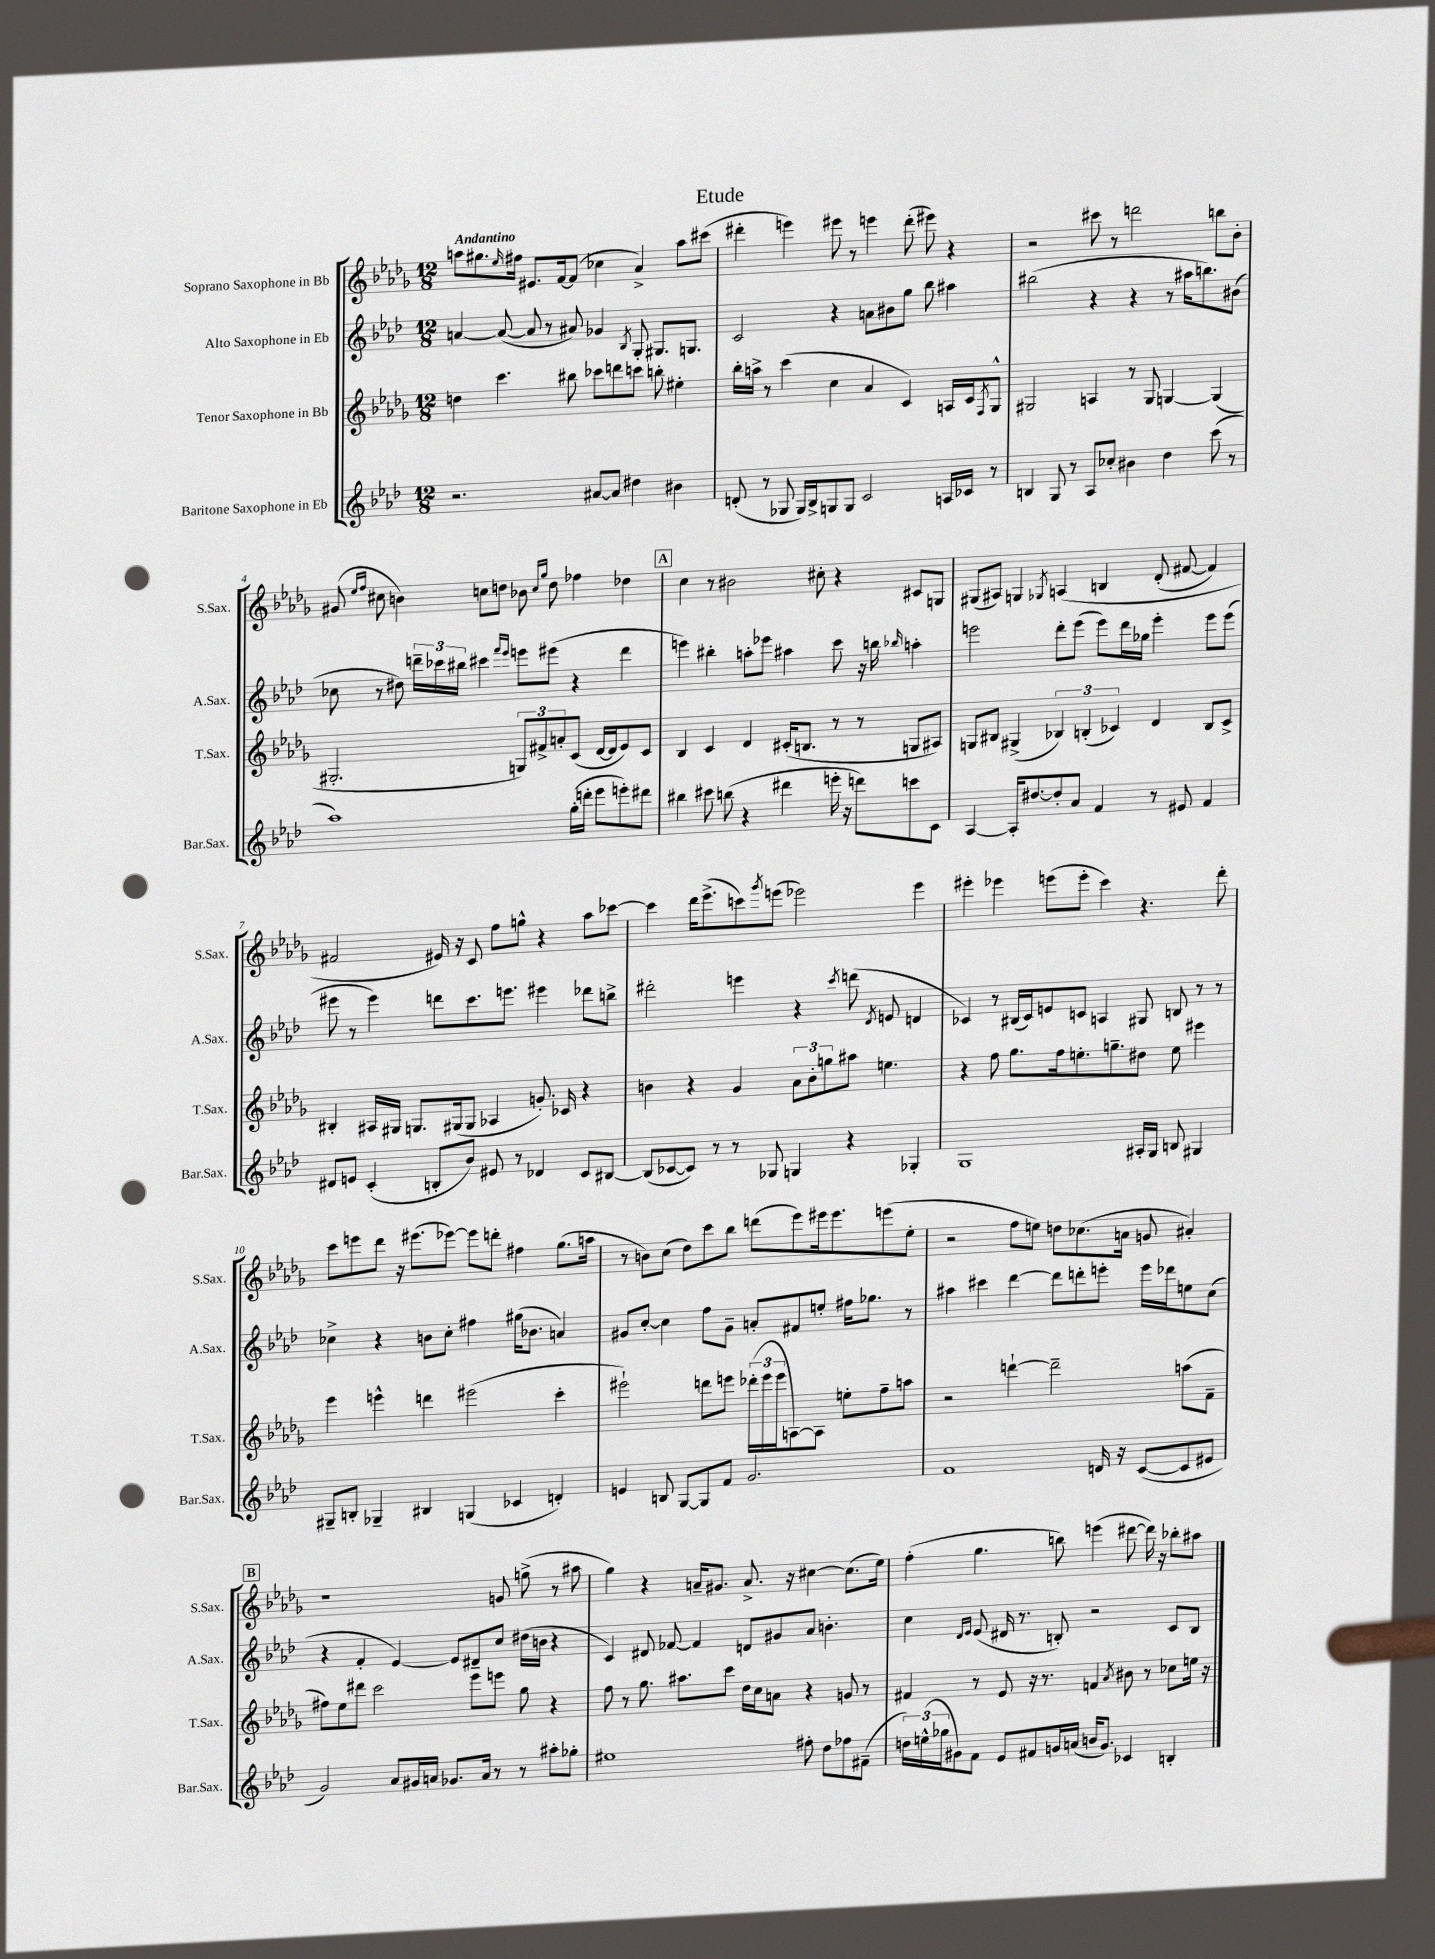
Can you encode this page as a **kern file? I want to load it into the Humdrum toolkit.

**kern	**kern	**kern	**kern
*staff4	*staff3	*staff2	*staff1
*clefG2	*clefG2	*clefG2	*clefG2
*k[b-e-a-d-]	*k[b-e-a-d-g-]	*k[b-e-a-d-]	*k[b-e-a-d-g-]
*M12/8	*M12/8	*M12/8	*M12/8
2.r	4dd	[4a	8aa
.	.	.	8.gg#
.	4.ccc	(8a_	.
.	.	.	16qqee-
.	.	.	16ff#
.	.	8a]	8.e#
.	.	8r	.
.	.	.	[16f
.	8bb#	8a#)	(8f]
[8a#	8ccc-	4g-	4cc-
8a#]	8ddd	.	.
.	.	8qB-	.
4dd#	8ccc	8G'	4a-^)
.	8bb'	8.G#	.
4b#	4ee#'	.	8aa
.	.	8.G	.
.	.	.	(8ccc#
=	=	=	=
(8d'	16bb-'	2c	4ddd#'
.	16aa^	.	.
8r	8r	.	.
8G-	(4ccc	.	4eee)
16G-)	.	.	.
16B-^	.	.	.
8G	4cc	4r	8eee#
8G	.	.	8r
2c	4a-	8a	4eee
.	.	8b#	.
.	4c)	8gg	(8ddd#'
.	.	8bb-	8eee#)
16A	16A	4aa#	4r
16c-	16c	.	.
.	8qF	.	.
8r	8G-^^	.	.
=	=	=	=
4B	2G#	(2bb#	2r
8G	.	.	.
8r	.	.	.
8A-	4A	4r	8ccc#
8cc-'	.	.	8r
4b#	8r	4r	2ddd
.	8G#	.	.
4dd-	[4G	8r	.
.	.	16aa#	.
.	.	8.bb)	.
(8ccc	(4G]	.	8bb
8r	.	(8b#	8b-'
=	=	=	=
1aa-)	2.G#'	8cc-	(8g#
.	.	.	16qqee-
.	.	.	16qqff
.	.	8r	8cc#
.	.	8dd#)	4b)
.	.	24ddd~	.
.	.	24ccc-	.
.	.	24bb#	.
.	.	4ccc#	8cc
.	.	.	8dd
.	.	16qqfff	.
.	.	16qqeee-	.
.	12G)	8eee	8b-
.	12f#^	.	.
.	.	.	16qqcc
.	.	.	16qqgg-
.	.	(8eee#	8dd
.	12a'	.	.
(16gg'	(8c	4r	4ff-
16ddd'	.	.	.
8eee-	[16d-	.	.
.	16d-]	.	.
8eee')	8e-)	4ddd	4dd-
8ddd#	8c	.	.
=	=	=	=
4bb#	4B-	4eee)	4cc
8ccc#	4c	4bb#'	8r
(8bb	.	.	2b#
4r	4d-	8aa'	.
.	.	8eee-	.
4ddd#	(16c#'	4aa#	.
.	8.B	.	.
.	.	.	8cc#'
16eee'	8r	8ccc	4r
16r	.	.	.
8ddd)	8r	16r	.
.	.	16bb	.
.	.	16qqbb-	.
8ccc	8G	4aa'	8c#
8c	8A#)	.	8G
=	=	=	=
[4A-	8G	2eee	(8G#
.	8B#	.	8A#)
16A-']	(4G#^	.	4G
[8.dd#	.	.	.
.	.	.	8qG-
8dd#']	6B-)	8ddd-'	&(4A
8a-	.	(8eee	.
.	(6B'	.	.
4f	.	8eee)	4B
.	6c-)	.	.
.	.	16ddd-	.
.	.	16gg-	.
8r	4d-	4eee'	(8d-'
8e#	.	.	[8f#
4f	8B	8eee	4f#])
.	8c-^	(8eee	.
=	=	=	=
8d#	4B#'	8eee#	2f#
8e	.	8r	.
(4c'	16A#	4eee#)	.
.	16G#	.	.
.	8.G	.	.
8B'	.	8ddd	16e#&)
.	(16G#	.	16r
8b-)	8G#	8.ccc	8c
8e#	4A-	.	8ff
.	.	8.eee	.
8r	.	.	8gg^^
4d-	8.g')	4eee#	4r
.	16c-	.	.
8c	4r	8ddd-	8aa-
[8B#	.	8bb^	[8ccc-
=	=	=	=
(8B#]	4b	2ddd#'	4ccc-]
[8c-	.	.	.
8c-])	4r	.	16ddd-
.	.	.	(8.eee-^
8r	.	.	.
8r	4g-	4eee	8ccc)
.	.	.	8qggg-
8G-	.	.	(8eee
4G	12a-	4r	2eee-)
.	12b'	.	.
.	12gg	.	.
.	.	8qccc	.
4r	8aa#	(8ddd	.
.	.	8qd-	.
.	4.ee	8e	.
4G-'	.	4d	4eee-
=	=	=	=
1G	4r	4c-)	4eee#'
.	8ff	8r	4eee-
.	8.gg-	(16B#	.
.	.	16c-)	.
.	.	8e	(8eee
.	16ff	.	.
.	8.ee'	8c	8eee'
.	.	4A	4ccc)
.	8.gg~	.	.
16A#'	8dd#	8G#	4.r
16G	.	.	.
8B	8ee	8B	.
4G#	4eee#	8r	.
.	.	8r	8ddd-'
=	=	=	=
8G#~	4eee-	4cc-^	8ccc
8B'	.	.	8eee
4G-~	4eee^^	4r	8ddd-
.	.	.	16r
.	.	.	(8.eee#
4B#	4ddd	8b	.
.	.	8cc-'	[8eee-)
(4G	(2eee#	4ff#	8eee-]
.	.	.	8ddd'
4c-	.	(16gg#	4ff#
.	.	8.b-	.
4d')	4ccc'	4a)	(8.gg-
.	.	.	16aa
=	=	=	=
4e	2eee#`)	8g#	8r
.	.	[8cc'	8b)
8B	.	4cc]	(8cc
[8G	.	.	8dd-)
8G]	8ddd	8ff	8ccc
8f	8eee	8g#~	8bb-
2.g	(24ddd-'	8a'	(8ddd
.	24eee	.	.
.	24eee	.	.
.	[8A)	8f#	8eee-)
.	8A]	8ee'	16eee#
.	.	.	8.eee#
.	8ee'	16ff#	.
.	.	8.gg-	.
.	8ff~	.	(8eee
.	8aa	8r	8ee-'
=	=	=	=
1f	2r	4aa#	2r
.	.	4ccc#	.
.	[4ddd`	[4ddd-	8ff
.	.	.	8ee)
.	2ddd~]	8ddd-]	8dd
.	.	8ddd'	(8.cc-
16d	.	8eee'	.
16r	.	.	16a
([8c	.	16eee	8g
.	.	16ddd-	.
8c]	(8aa	8ee	4a#')
8e#	8f~	(8cc	.
=	=	=	=
2g)	8ff#)	4r	1r
.	8ee-	.	.
.	8ddd#	4f'	.
.	2ccc	.	.
8a-	.	[4e-)	.
16g#	.	.	.
16a	.	.	.
8.g-	.	8e-]	.
.	8eee-	8d#~	.
16a	.	.	.
8r	8eee	8cc	8g
8r	8gg-	(16dd#	(8gg^
.	.	16b	.
8aa#'	4r	4r	8r
8gg-'	.	.	8aa#
=	=	=	=
1ee#	8ff	4c)	4gg-)
.	8r	.	.
.	8.gg-	8d#	4r
.	.	[8f-	.
.	8.aa#	.	.
.	.	4f-]	16a~
.	.	.	8.g#
.	8ccc	.	.
.	16dd-	8d	8.a^
.	16cc	.	.
.	8a	8g#	.
.	.	.	16r
8ff#'	4r	8a-	[4cc#
8dd-	.	4.b'	.
8ff-	8g	.	(8.cc#]
(8f#~	8r	.	.
.	.	.	16ee-)
=	=	=	=
24dd)	4f#	4cc	(4ff'
(24ee^^	.	.	.
24gg-	.	.	.
8g#)	.	.	.
.	.	16qqd-	.
.	.	16qqe-	.
8f	8r	(8e-	4.gg-
8e-	8e-	16d#	.
.	.	8.r	.
8f#	16r	.	.
.	8.r	.	.
16g	.	8B')	8bb)
(16a	.	.	.
16b	4f	2r	(4eee
8.g)	.	.	.
.	8qa-	.	.
4c-	8b#	.	[8ddd#
.	8r	.	16ddd#])
.	.	.	16r
4B'	8cc-	8c	8bb-'
.	16ee	8B	8aa#
.	16r	.	.
==	==	==	==
*-	*-	*-	*-
